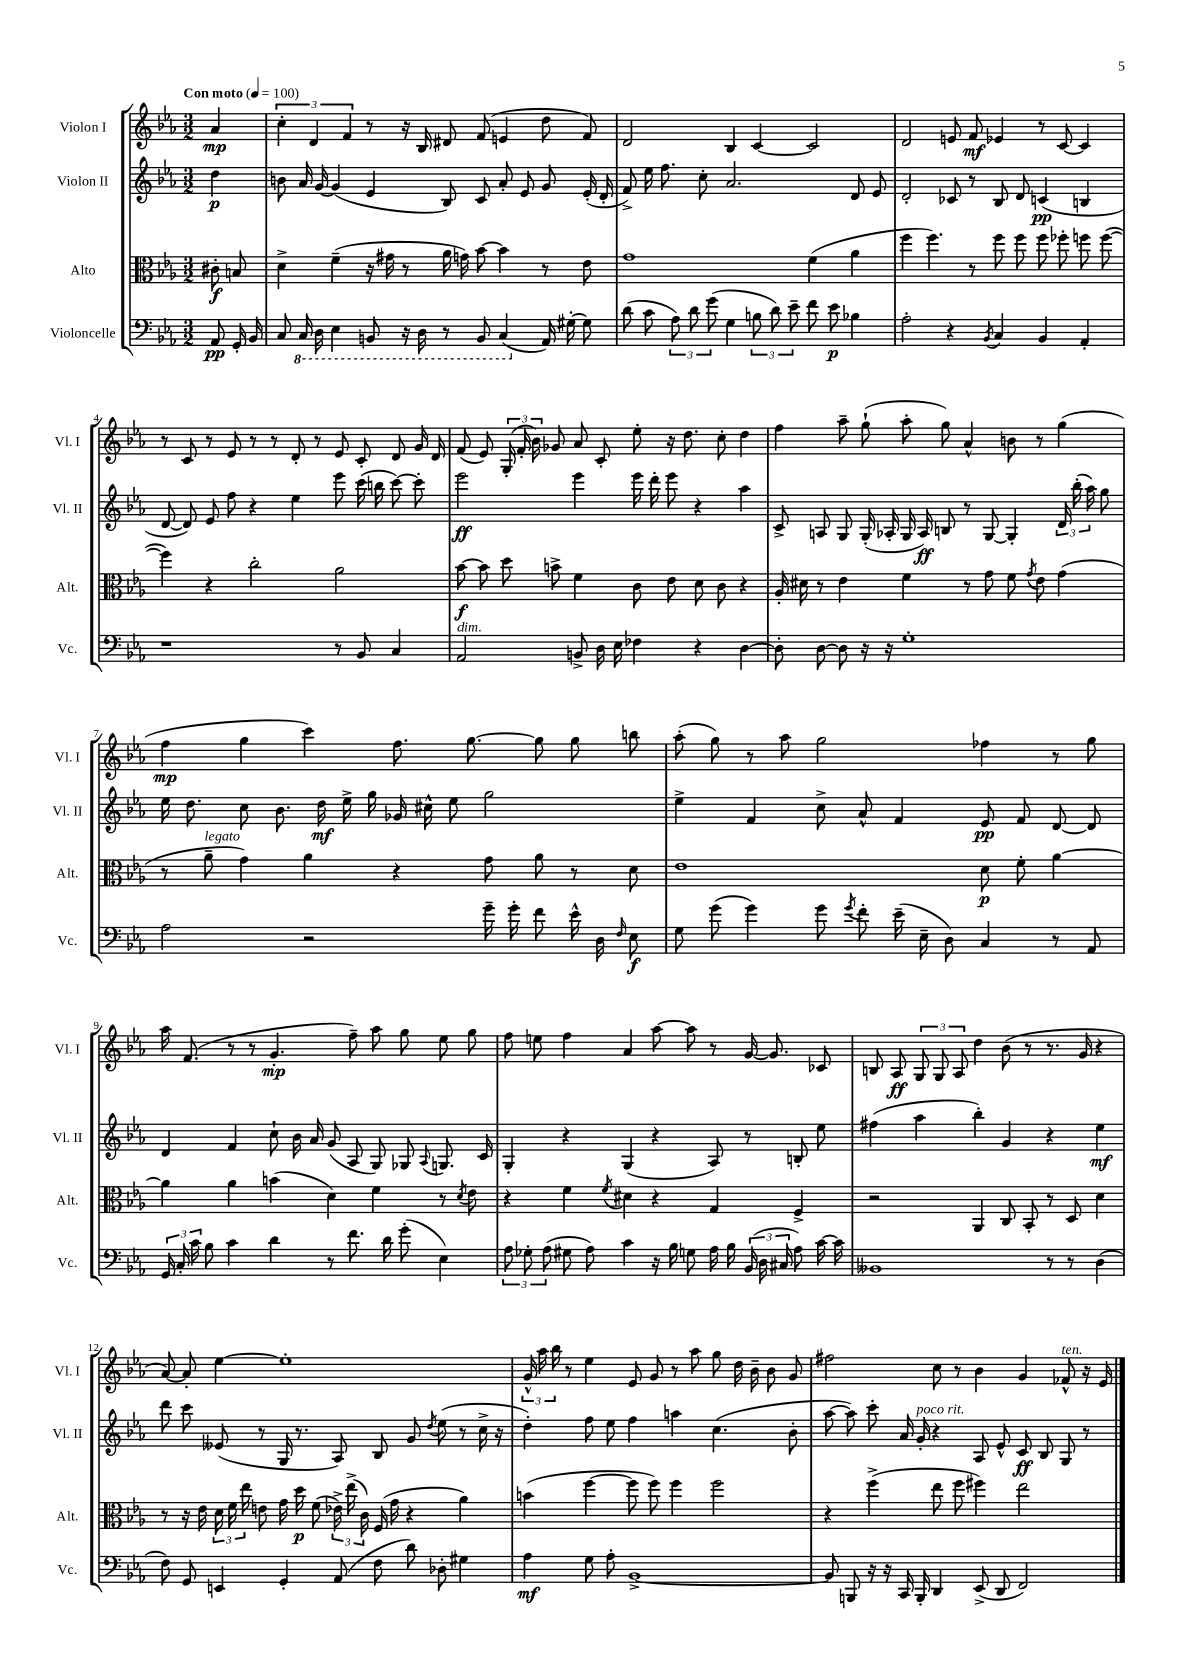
<<
\new StaffGroup <<
\new Staff = "s0" \with { instrumentName = "Violon I" shortInstrumentName = "Vl. I" } {
    \clef treble \key ees \major \numericTimeSignature \time 3/2 \partial 4 \tempo "Con moto" 4 = 100
    \autoBeamOff aes'4\mp |
    \tuplet 3/2 { c''4-. d'4 f'4 } r8 r16 bes16 dis'8 f'8( e'4 d''8 f'8) |
    d'2 bes4 c'4~ c'2 |
    d'2 e'8 f'8\mf ees'4 r8 c'8~ c'4 |
    r8 c'8 r8 ees'8 r8 r8 d'8-. r8 ees'8 c'8-. d'8 g'16 d'16 |
    f'8( ees'8) \tuplet 3/2 { g16-.( f'16-. bes'16) } ges'8 aes'8 c'8-. ees''8-. r16 d''8. c''8-. d''4 |
    f''4 aes''8-- g''8-!( aes''8-. g''8) aes'4-^ b'8 r8 g''4( |
    f''4\mp g''4 c'''4) f''8. g''8.~ g''8 g''8 b''8 |
    aes''8-.( g''8) r8 aes''8 g''2 fes''4 r8 g''8 |
    aes''16 f'8.( r8 r8 g'4.-.\mp f''8--) aes''8 g''8 ees''8 g''8 |
    f''8 e''8 f''4 aes'4 aes''8~ aes''8 r8 g'16~ g'8. ces'8 |
    b8 aes8\ff \tuplet 3/2 { g8 g8 aes8 } d''4 bes'8( r8 r8. g'16 r4 |
    aes'8~) aes'8-. ees''4~ ees''1-. |
    \tuplet 3/2 { g'16-^ aes''16 bes''16 } r8 ees''4 ees'8 g'8 r8 aes''8 g''8 d''16 bes'16-- bes'8 g'8 |
    fis''2 c''8 r8 bes'4 g'4 fes'8-^^\markup { \italic "ten." } r16 ees'16 \bar "|." |
}
\new Staff = "s1" \with { instrumentName = "Violon II" shortInstrumentName = "Vl. II" } {
    \clef treble \key ees \major \numericTimeSignature \time 3/2 \partial 4
    \autoBeamOff d''4\p |
    b'8 aes'16 g'16~ g'4( ees'4 bes8) c'8 aes'8-. ees'8 g'8 ees'16-.( d'16-. |
    f'8->) ees''16 f''8. c''8-. aes'2. d'8 ees'8 |
    d'2-. ces'8 r8 bes8 d'8 c'4\pp( b4 |
    d'8~ d'8) ees'8 f''8 r4 ees''4 ees'''8 c'''16( b''16 c'''8~) c'''8-. |
    ees'''2\ff ees'''4 ees'''16 d'''16-. ees'''8 r4 aes''4 |
    c'8-> a8 g8 g16-.( aes16-. g16 aes16\ff) b8 r8 g8~ g4-. \tuplet 3/2 { d'16 bes''16-.( aes''16) } g''8 |
    ees''16 d''8. c''8 bes'8. d''16\mf ees''16-> g''16 ges'16 cis''16-^ ees''8 g''2 |
    ees''4-> f'4 c''8-> aes'8-^ f'4 ees'8\pp f'8 d'8~ d'8 |
    d'4 f'4 c''8-! bes'16 aes'16 g'8( aes8 g8) ges8 \appoggiatura { aes8 } g8. c'16 |
    g4-. r4 g4( r4 aes8) r8 b8-. ees''8 |
    fis''4( aes''4 bes''4-.) g'4 r4 ees''4\mf |
    d'''8 c'''8 eeses'8( r8 g16 r8. aes8) bes8 g'8 \acciaccatura { d''8 } ees''8( r8 c''16-> r16 |
    d''4-.) f''8 ees''8 f''4 a''4 c''4.( bes'8-. |
    aes''8~ aes''8) c'''8-. aes'16 g'16-.^\markup { \italic "poco rit." } r4 aes8 ees'8-^ c'8\ff bes8 g8 r8 \bar "|." |
}
\new Staff = "s2" \with { instrumentName = "Alto" shortInstrumentName = "Alt." } {
    \clef alto \key ees \major \numericTimeSignature \time 3/2 \partial 4
    \autoBeamOff cis'8-.\f b8 |
    d'4-> f'4--( r16 gis'16 r8 aes'16 g'16) bes'8~ bes'4 r8 ees'8 |
    g'1 f'4( aes'4 |
    f''4 f''4.) r8 f''8 f''8 f''8 fes''8-. f''8 f''8~( |
    f''4) r4 c''2-. aes'2 |
    bes'8~\f bes'8 d''8 b'8-> f'4 c'8 ees'8 d'8 c'8 r4 |
    aes16-. dis'16 r8 ees'4 f'4 r8 g'8 f'8 \acciaccatura { g'8 } ees'8 g'4( |
    r8 aes'8--^\markup { \italic "legato" } g'4) aes'4 r4 g'8 aes'8 r8 d'8 |
    ees'1 d'8\p f'8-. aes'4~ |
    aes'4 aes'4 b'4( d'4) f'4 r8 \acciaccatura { d'8 } ees'8 |
    r4 f'4 \acciaccatura { f'8 } dis'4 r4 g4 f4-> |
    r2 aes,4 c8 bes,8-. r8 d8 d'4 |
    r8 r16 ees'16 \tuplet 3/2 { d'16 f'16 ees''16 } e'8 g'16 d''16\p f'8( \tuplet 3/2 { ees'16->) ees''16->( c'16) } f16( g'16 r4 aes'4) |
    b'4( f''4~ f''8 f''8) f''4 f''2 |
    r4 f''4->( ees''8 f''8 fis''4) ees''2 \bar "|." |
}
\new Staff = "s3" \with { instrumentName = "Violoncelle" shortInstrumentName = "Vc." } {
    \clef bass \key ees \major \numericTimeSignature \time 3/2 \partial 4
    \autoBeamOff aes,8\pp g,16-. bes,16 |
    c8 \ottava #-1 c,16 d,16 ees,4 b,,8 r16 d,16 r8 b,,8 c,4( \ottava #0 aes,16) gis16~-. gis8 |
    d'8( c'8 \tuplet 3/2 { aes8) d'8 g'8( } g4 \tuplet 3/2 { b8 d'8) ees'8-- } f'8 ees'8\p bes4 |
    aes2-. r4 \acciaccatura { bes,8 } c4 bes,4 aes,4-. |
    r1 r8 bes,8 c4 |
    aes,2^\markup { \italic "dim." } b,8-> d16 ees16 fes4 r4 d4~ |
    d8-. d8~ d8 r16 r16 g1-. |
    aes2 r2 g'16-- g'16-. f'8 ees'16-^ d16 \grace { f16 } ees8\f |
    g8 g'8( g'4) g'8 \acciaccatura { g'8 } f'8-. ees'16--( ees16-- d8) c4 r8 aes,8 |
    \tuplet 3/2 { g,16 c16-. c'16 } bes8 c'4 d'4 r8 f'8. d'16 g'8-.( ees4) |
    \tuplet 3/2 { aes8 ges8-. aes8( } gis8 aes8) c'4 r16 bes16 g8 aes16 bes16 \tuplet 3/2 { bes,16( d16 cis16 } aes8) c'16~ c'16 |
    beses,1 r8 r8 d4( |
    f8) g,8 e,4 g,4-. aes,8( f8 d'8) des8-. gis4 |
    aes4\mf g8 aes8-. bes,1~-> |
    bes,8 b,,8 r16 r16 c,16 b,,16-. d,4 ees,8->( d,8 f,2) \bar "|." |
}
>>
>>
